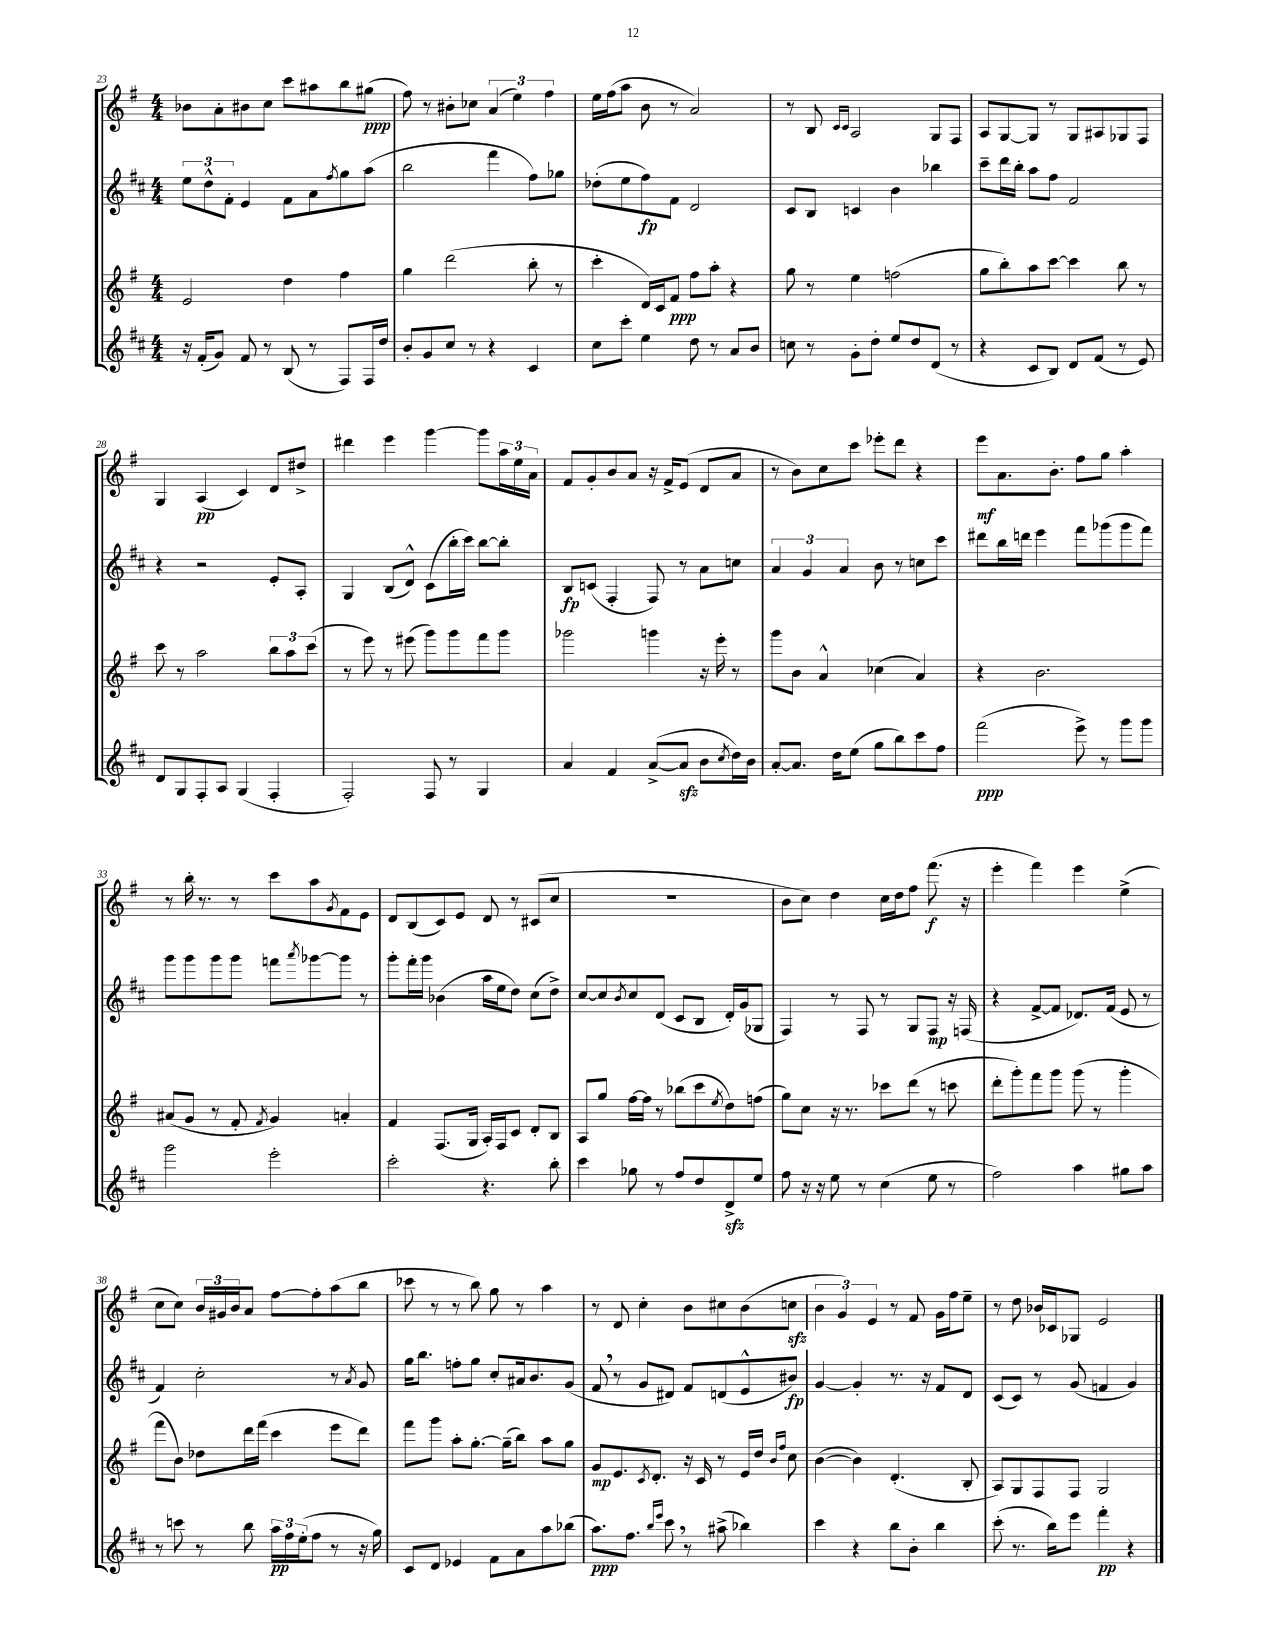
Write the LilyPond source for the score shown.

<<
\new StaffGroup <<
\new Staff = "s0" {
    \clef treble \key g \major \numericTimeSignature \time 4/4
    bes'8 a'8-. bis'8 c''8 c'''8 ais''8 b''8 gis''8\ppp( |
    fis''8) r8 bis'8-. ces''8 \tuplet 3/2 { a'4( e''4) fis''4 } |
    e''16 fis''16( a''8 b'8 r8 a'2) |
    r8 b8 \grace { c'16 c'16 } a2 g8 fis8 |
    a8 g8~ g8 r8 g8 ais8 ges8 fis8 |
    g4 a4\pp( c'4) d'8 dis''8-> |
    dis'''4 e'''4 g'''4~ g'''8 \tuplet 3/2 { a''16 e''16 a'16 } |
    fis'8 g'8-. b'8 a'8 r16 fis'16-> e'8( d'8 a'8 |
    r8 b'8) c''8 c'''8 ees'''8-. d'''8 r4 |
    e'''8\mf a'8. b'8.-. fis''8 g''8 a''4-. |
    r8 b''16-. r8. r8 c'''8 a''8 \acciaccatura { g'8 } fis'8 e'8 |
    d'8 b8( c'8) e'8 d'8 r8 cis'8( c''8 |
    R1 |
    b'8 c''8) d''4 c''16 d''16 fis''8 fis'''8.\f( r16 |
    e'''4-. fis'''4) e'''4 e''4->( |
    c''8 c''8) \tuplet 3/2 { b'16 gis'16 b'16 } a'8 fis''8~ fis''8-. a''8( b''8 |
    ces'''8 r8 r8 b''8) g''8 r8 a''4 |
    r8 d'8 c''4-. b'8 cis''8 b'8( c''8\sfz |
    \tuplet 3/2 { b'4 g'4) e'4 } r8 fis'8 g'16 fis''16 e''8-- |
    r8 d''8 bes'16 ces'16 ges8 e'2 \bar "|." |
}
\new Staff = "s1" {
    \clef treble \key d \major \numericTimeSignature \time 4/4
    \tuplet 3/2 { e''8 d''8-^ fis'8-. } e'4 fis'8 a'8 \acciaccatura { fis''8 } g''8 a''8( |
    b''2 fis'''4 fis''8) ges''8 |
    des''8-.( e''8 fis''8\fp) fis'8 d'2 |
    cis'8 b8 c'4 b'4 bes''4 |
    cis'''8-- d'''16 b''16-. a''8 fis''8 fis'2 |
    r4 r2 e'8-. a8-. |
    g4 b8( d'8-^) cis'8( b''16-. cis'''16) b''8~ b''8-. |
    b8\fp c'8( fis4-. fis8) r8 a'8 c''8 |
    \tuplet 3/2 { a'4 g'4 a'4 } b'8 r8 c''8 cis'''8 |
    dis'''8 b''16 d'''16 e'''4 fis'''8 ges'''8( ges'''8 fis'''8) |
    g'''8 g'''8 g'''8 g'''8 f'''8 \acciaccatura { a'''8 } ges'''8~ ges'''8 r8 |
    g'''8-. fis'''16-. g'''16 bes'4( a''16 e''16 d''8) cis''8( d''8->) |
    cis''8~ cis''8 \acciaccatura { b'8 } cis''8 d'8( cis'8 b8 d'16-.) g'16( ges8 |
    fis4) r8 fis8 r8 g8 fis8\mp r16 f16( |
    r4 fis'8~-> fis'8 des'8.) fis'16( e'8 r8 |
    fis'4) cis''2-. r8 \acciaccatura { a'8 } g'8 |
    g''16 b''8. f''8-. g''8 cis''8-. ais'16 b'8. g'8( |
    fis'8 \breathe r8 g'8 dis'8) fis'8 d'8( e'8-^ bis'8\fp) |
    g'4~ g'4-. r8. r16 fis'8 d'8 |
    cis'8( cis'8) r8 g'8( f'4 g'4) \bar "|." |
}
\new Staff = "s2" {
    \clef treble \key g \major \numericTimeSignature \time 4/4
    e'2 d''4 fis''4 |
    g''4 d'''2( b''8-. r8 |
    c'''4-. d'16) c'16 fis'8\ppp fis''8 a''8-. r4 |
    g''8 r8 e''4 f''2( |
    g''8 b''8-.) a''8 c'''8~ c'''4 b''8 r8 |
    c'''8 r8 a''2 \tuplet 3/2 { b''8 a''8 c'''8( } |
    r8 e'''8) r8 eis'''8( g'''8) g'''8 fis'''8 g'''8 |
    ges'''2 g'''4 r16 e'''16-. r8 |
    g'''8 b'8 a'4-^ ces''4( a'4) |
    r4 b'2. |
    ais'8( g'8 r8 fis'8-. \acciaccatura { fis'8 } g'4) a'4-. |
    fis'4 fis8.( g16 a16-.) fis16 c'8 d'8-. b8 |
    a8 g''8 fis''16~ fis''16 r8 bes''8( c'''8 \acciaccatura { e''8 } d''8) f''8( |
    g''8) c''8 r16 r8. ces'''8 d'''8( r8 c'''8 |
    d'''8-. g'''8-.) fis'''8 g'''8 g'''8( r8 g'''4-. |
    fis'''8 b'8) des''8 d'''16 fis'''16( c'''4 e'''8 d'''8) |
    fis'''8 g'''8 a''8-. g''8.~-. g''16--( b''8) a''8 g''8 |
    g'8\mp e'8. \acciaccatura { c'8 } d'8.-. r16 c'16 r8 e'16 d''16 \grace { b'16 fis''16 } c''8 |
    b'4~( b'4) d'4.-.( b8-. |
    a8) g8 fis8 fis8 g2 \bar "|." |
}
\new Staff = "s3" {
    \clef treble \key d \major \numericTimeSignature \time 4/4
    r16 fis'16-.( g'8) fis'8 r8 b8( r8 fis8) fis16 d''16 |
    b'8-. g'8 cis''8 r8 r4 cis'4 |
    cis''8 cis'''8-. e''4 d''8 r8 a'8 b'8 |
    c''8 r8 g'8-. d''8-. e''8 d''8 d'8( r8 |
    r4 cis'8 b8) d'8 fis'8( r8 e'8) |
    d'8 g8 fis8-. a8 g4( fis4-. |
    fis2-.) fis8 r8 g4 |
    a'4 fis'4 a'8~->( a'8\sfz b'8 \acciaccatura { cis''8 } d''16) b'16 |
    a'8~-. a'8. d''16 e''8( g''8 b''8) cis'''8 fis''8 |
    fis'''2\ppp( e'''8->) r8 g'''8 g'''8 |
    g'''2 e'''2-. |
    cis'''2-. r4. b''8-. |
    cis'''4 ges''8 r8 fis''8 d''8 d'8->\sfz e''8 |
    fis''8 r16 r16 e''8 r8 cis''4( e''8 r8 |
    fis''2) a''4 gis''8 a''8 |
    r8 c'''8 r8 b''8 \tuplet 3/2 { a''16\pp fis''16 e''16-.( } fis''8 r8 r16 g''16) |
    cis'8 d'8 ees'4 fis'8 a'8 a''8 bes''8( |
    a''8.\ppp) fis''8. \grace { b''16 e'''16 } cis'''8 \breathe r8 ais''8->( bes''4) |
    cis'''4 r4 b''8 b'8-. b''4 |
    cis'''8-.( r8. b''16) e'''8 fis'''4-.\pp r4 \bar "|." |
}
>>
>>
\layout { \context { \Score currentBarNumber = #23 } }
